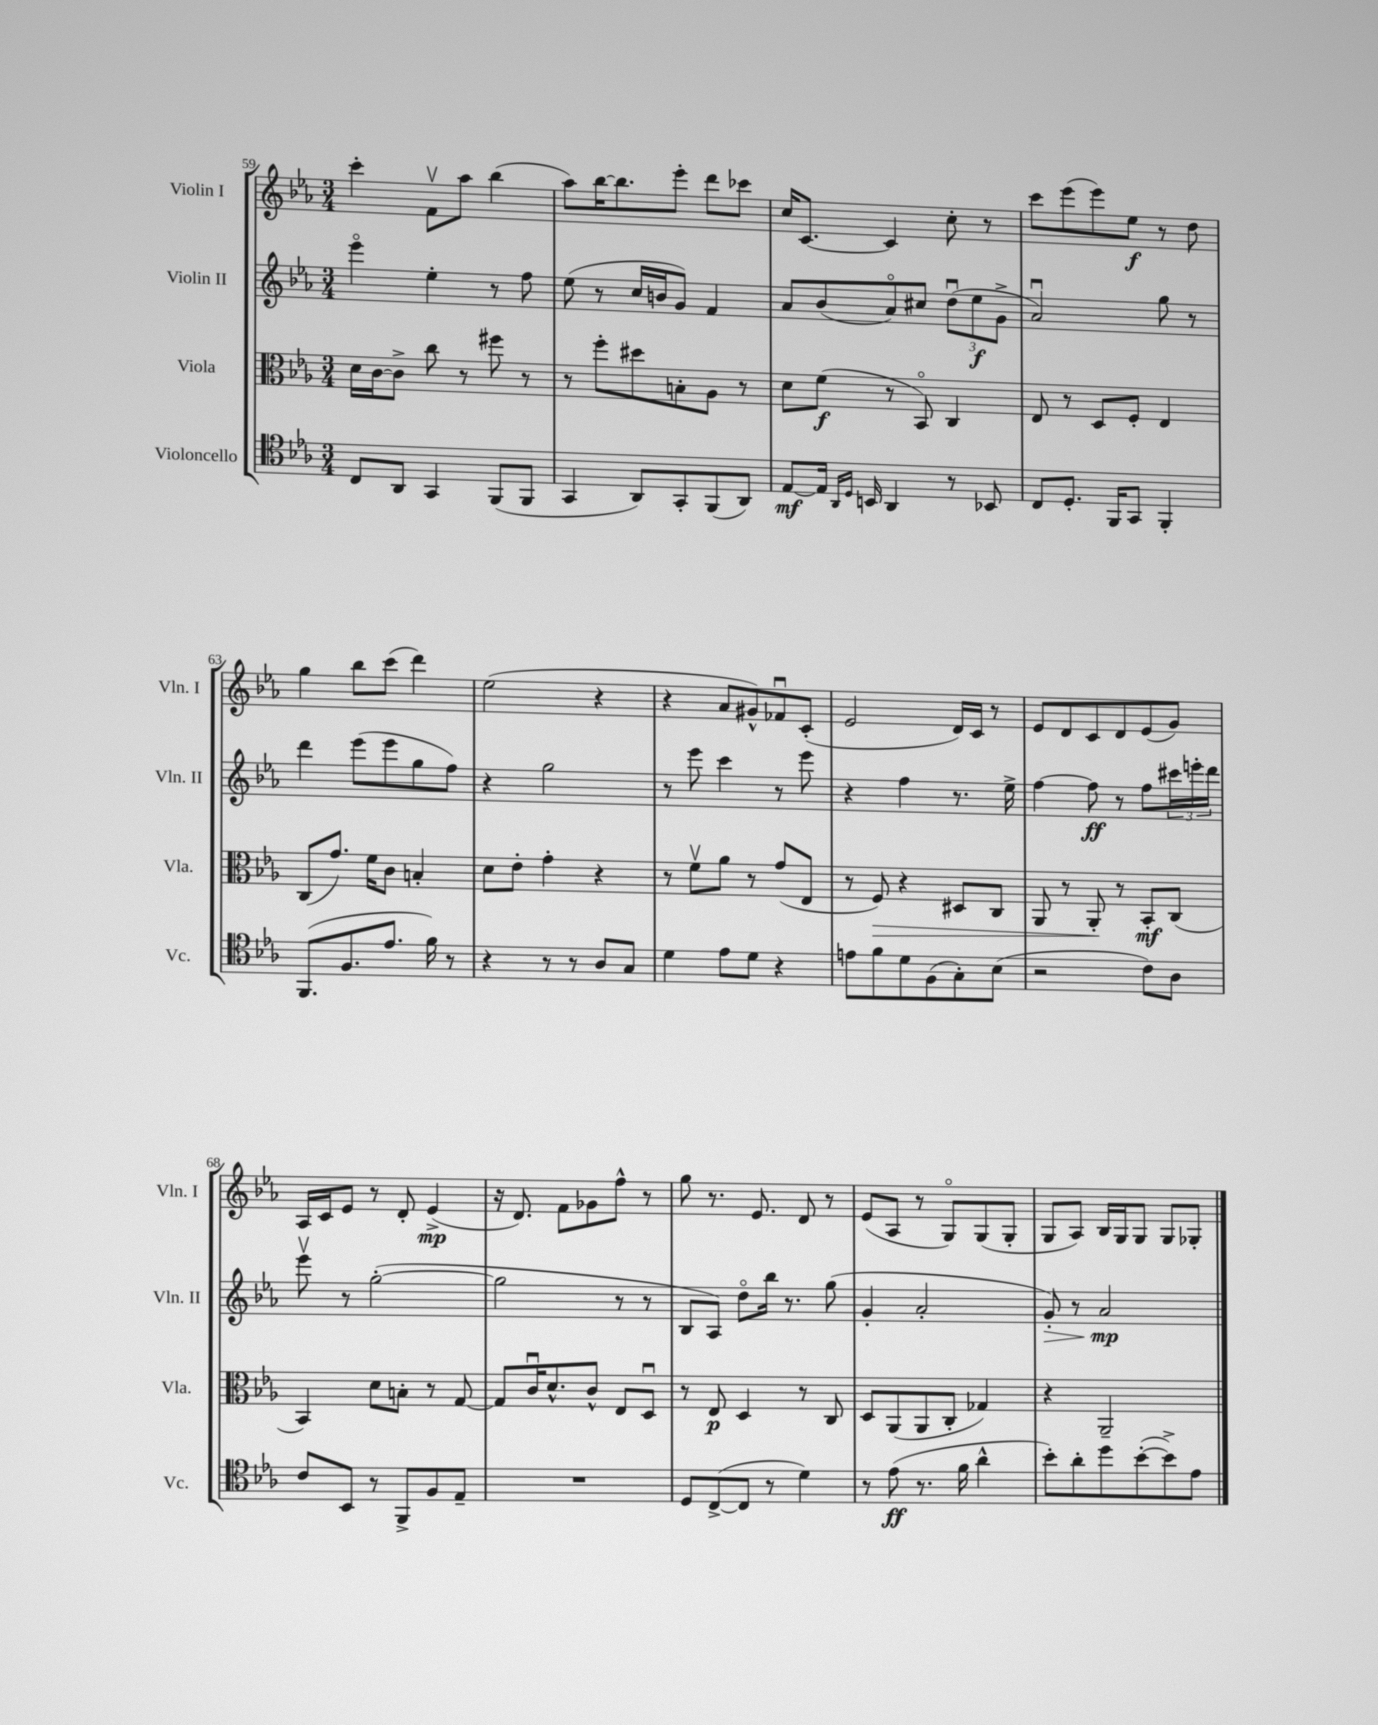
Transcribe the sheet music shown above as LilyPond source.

<<
\new StaffGroup <<
\new Staff = "s0" \with { instrumentName = "Violin I" shortInstrumentName = "Vln. I" } {
    \clef treble \key ees \major \numericTimeSignature \time 3/4
    c'''4-. f'8\upbow aes''8 bes''4( |
    aes''8) bes''16~ bes''8. ees'''8-. d'''8 ces'''8 |
    c''16 c'8.~ c'4 c''8-. r8 |
    c'''8 ees'''8( ees'''8) ees''8\f r8 d''8 |
    g''4 bes''8 c'''8( d'''4) |
    ees''2( r4 |
    r4 aes'8 gis'8-^) fes'8\downbow c'8-.( |
    ees'2 d'16) c'16 r8 |
    ees'8 d'8 c'8 d'8 ees'8( g'8) |
    aes16 c'16 ees'8 r8 d'8-. ees'4->\mp( |
    r16 d'8.) f'8 ges'8 f''8-^ r8 |
    g''8 r8. ees'8. d'8 r8 |
    ees'8( aes8 r8 g8\flageolet) g8( g8-. |
    g8 aes8) bes16 g16 g8 g8 ges8-. \bar "|." |
}
\new Staff = "s1" \with { instrumentName = "Violin II" shortInstrumentName = "Vln. II" } {
    \clef treble \key ees \major \numericTimeSignature \time 3/4
    ees'''4\flageolet ees''4-. r8 f''8 |
    ees''8( r8 c''16 b'16 g'8) f'4 |
    aes'8 bes'8( aes'8\flageolet) cis''8 \tuplet 3/2 { d''8\downbow( ees''8\f g'8-> } |
    aes'2\downbow) g''8 r8 |
    d'''4 ees'''8( ees'''8 g''8 f''8) |
    r4 g''2 |
    r8 ees'''8 c'''4 r8 ees'''8 |
    r4 f''4 r8. ees''16-> |
    f''4~ f''8\ff r8 f''8 \tuplet 3/2 { cis'''16 e'''16-. d'''16 } |
    ees'''8\upbow r8 g''2~-.( |
    g''2 r8 r8 |
    bes8 aes8) d''8\flageolet bes''16 r8. g''8( |
    g'4-. aes'2-. |
    g'8-.\>) r8 aes'2\mp\! \bar "|." |
}
\new Staff = "s2" \with { instrumentName = "Viola" shortInstrumentName = "Vla." } {
    \clef alto \key ees \major \numericTimeSignature \time 3/4
    d'16 c'16~ c'8-> c''8 r8 fis''8 r8 |
    r8 f''8-. dis''8 b8-. aes8 r8 |
    d'8 f'8\f( r8 bes,8\flageolet) c4 |
    ees8 r8 d8 f8-. ees4 |
    c8( g'8.) f'16 c'8 b4-. |
    d'8 ees'8-. g'4-. r4 |
    r8 f'8\upbow aes'8 r8 g'8( ees8 |
    r8 f8\>) r4 dis8 c8 |
    aes,8 r8 aes,8-.\! r8 bes,8-.\mf c8( |
    bes,4) d'8 b8-. r8 g8~ |
    g8 c'16\downbow d'8.-^ c'8-^ ees8 d8\downbow |
    r8 ees8\p d4 r8 c8 |
    d8 aes,8( aes,8 c8-. ges4) |
    r4 aes,2-- \bar "|." |
}
\new Staff = "s3" \with { instrumentName = "Violoncello" shortInstrumentName = "Vc." } {
    \clef tenor \key ees \major \numericTimeSignature \time 3/4
    c8 aes,8 g,4 f,8( f,8 |
    g,4 aes,8) g,8-. f,8( aes,8) |
    ees8~\mf ees16 \grace { aes,16 d16 } b,16 aes,4 r8 bes,8 |
    c8 d8.-. f,16 g,8 f,4-. |
    f,8.( f8. ees'8. f'16) r8 |
    r4 r8 r8 aes8 g8 |
    d'4 ees'8 d'8 r4 |
    e'8 f'8 d'8 f8( g8-.) bes8( |
    r2 c'8) aes8 |
    c'8 bes,8 r8 f,8-> f8 ees8-- |
    R2. |
    d8 c8~->( c8 r8 d'4) |
    r8 ees'8\ff( r8. f'16 aes'4-^ |
    bes'8-.) aes'8-. d''8 bes'8~-.( bes'8->) ees'8 \bar "|." |
}
>>
>>
\layout { \context { \Score currentBarNumber = #59 } }
